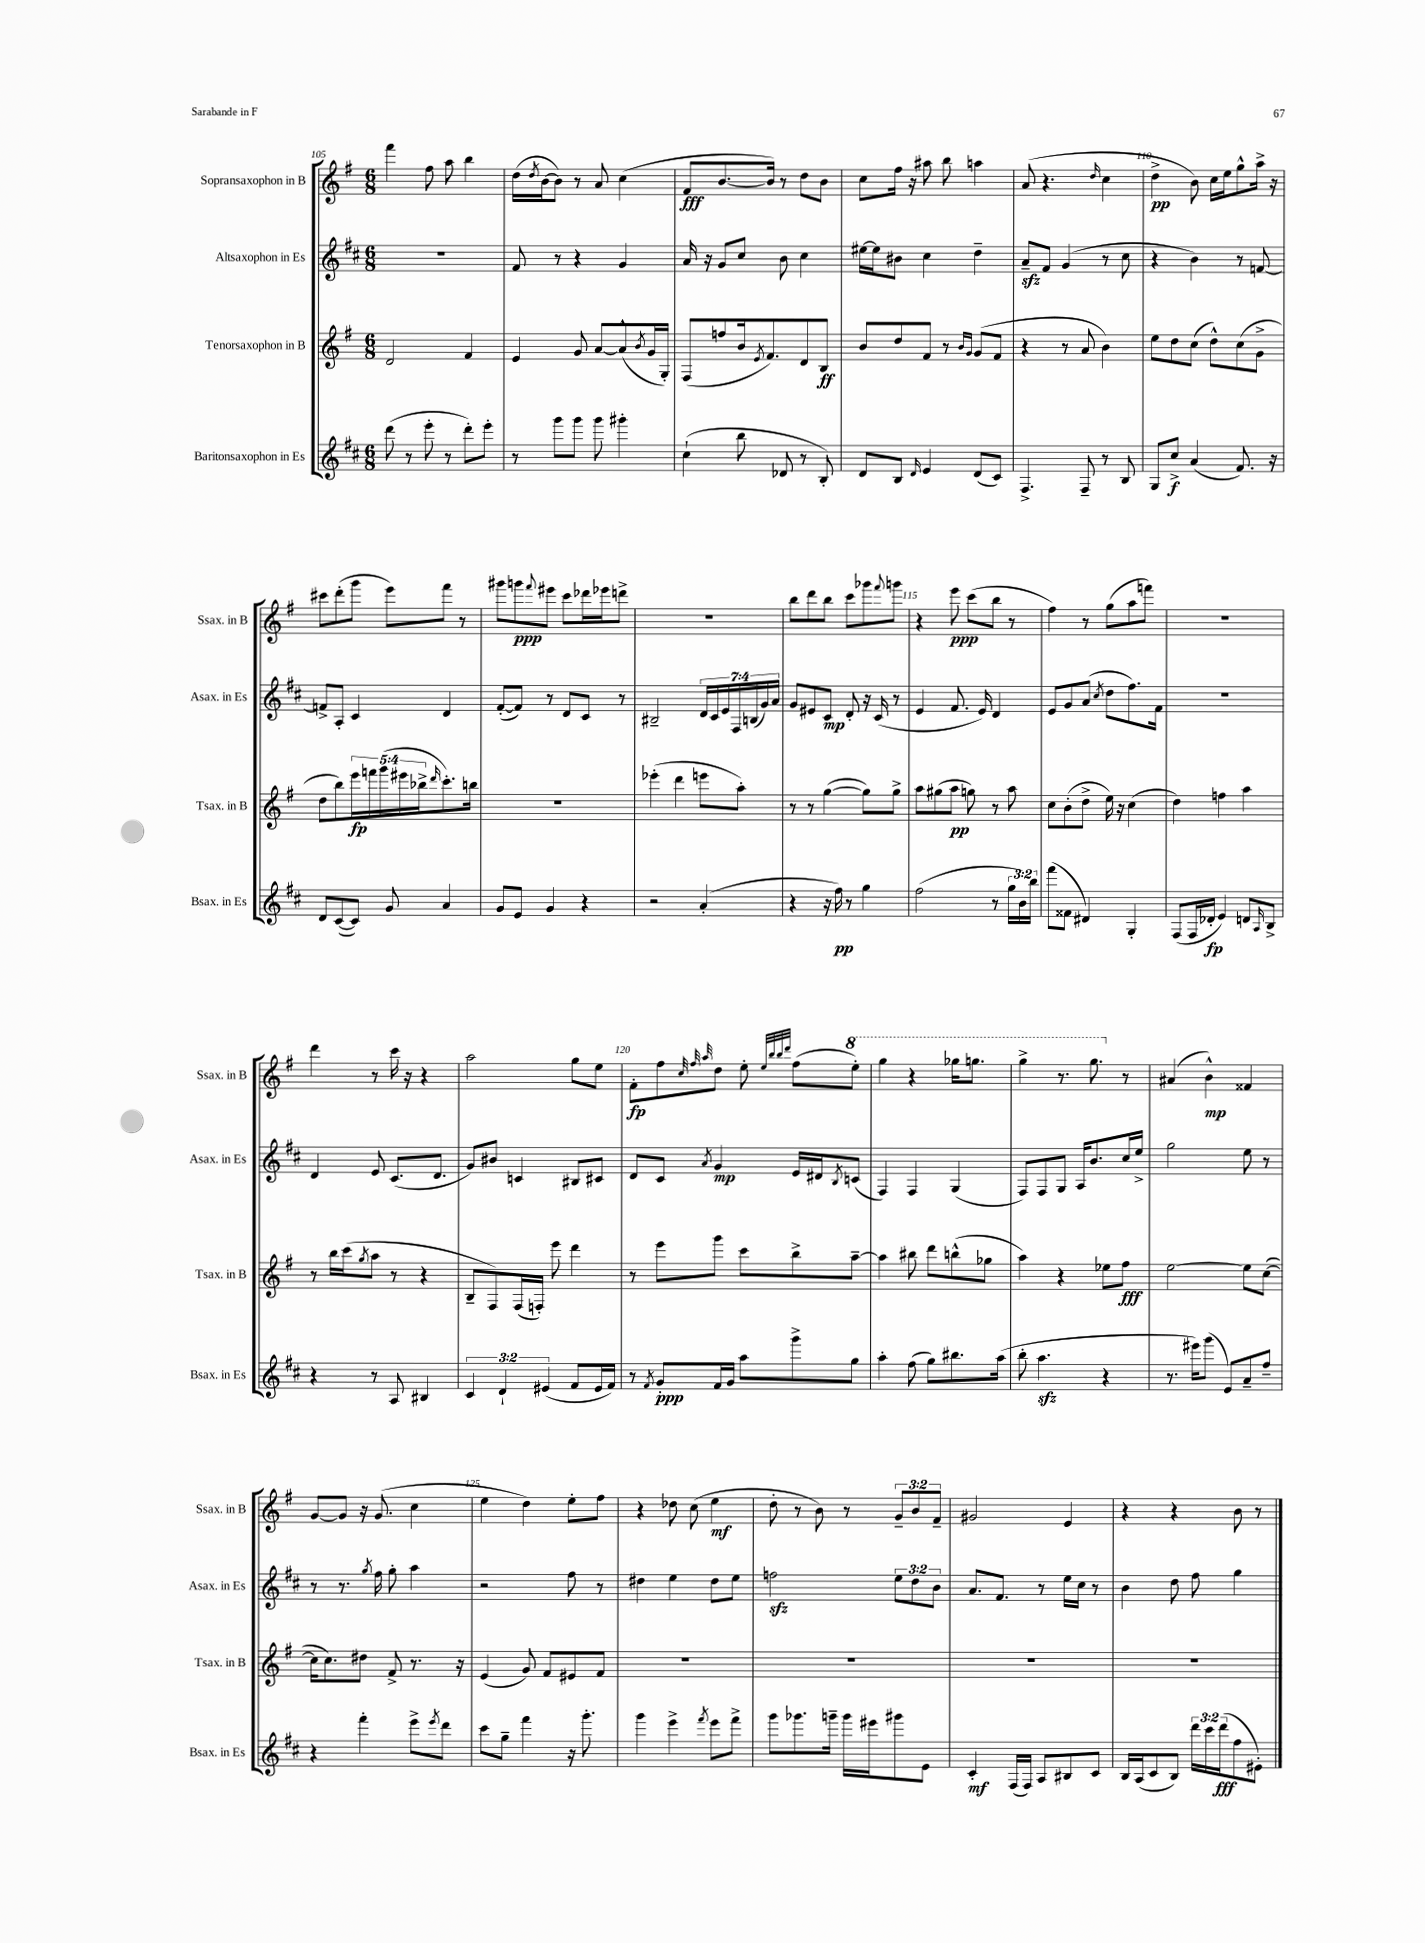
<<
\new StaffGroup <<
\new Staff = "s0" \with { instrumentName = "Sopransaxophon in B" shortInstrumentName = "Ssax. in B" } {
    \clef treble \key g \major \numericTimeSignature \time 6/8 \override Staff.TupletNumber.text = #tuplet-number::calc-fraction-text
    fis'''4 fis''8 a''8 b''4 |
    d''16( \acciaccatura { d''8 } b'16~ b'8) r8 a'8 c''4( |
    fis'8\fff b'8.~ b'16) r8 d''8 b'8 |
    c''8 fis''16 r16 ais''8 b''8 a''4 |
    a'8( r4. \grace { d''16 } c''4 |
    d''4->\pp b'8) c''16 e''16 g''8-^ a''16-> r16 |
    cis'''8 d'''8-.( g'''8 e'''8) fis'''8 r8 |
    gis'''8 g'''8\ppp \appoggiatura { fis'''8 } eis'''8 c'''8 des'''16 ees'''16 d'''8-> |
    r2. |
    b''8 d'''8 b''8 c'''8 ges'''8 \appoggiatura { fis'''8 } g'''8 |
    r4 e'''8\ppp c'''8( b''8 r8 |
    fis''4) r8 g''8( a''8 f'''8) |
    R2. |
    d'''4 r8 c'''16 r16 r4 |
    a''2 g''8 e''8 |
    fis'8-.\fp fis''8 \grace { c''32 fis''32 a''32 } d''8 e''8-. \grace { e''32 b''32 b''32 d'''32 } fis''8( \ottava #1 e'''8-.) |
    g'''4 r4 ges'''16 g'''8. |
    g'''4-> r8. g'''8. \ottava #0 r8 |
    ais'4( b'4-^\mp) fisis'4 |
    g'8~ g'8 r16 g'8.( c''4 |
    e''4 d''4) e''8-. fis''8 |
    r4 des''8 c''8( e''4\mf |
    d''8-. r8 b'8) r8 \tuplet 3/2 { g'8-- b'8 fis'8-- } |
    gis'2 e'4 |
    r4 r4 b'8 r8 \bar "|." |
}
\new Staff = "s1" \with { instrumentName = "Altsaxophon in Es" shortInstrumentName = "Asax. in Es" } {
    \clef treble \key d \major \numericTimeSignature \time 6/8 \override Staff.TupletNumber.text = #tuplet-number::calc-fraction-text
    R2. |
    fis'8 r8 r4 g'4 |
    a'16 r16 g'8 cis''8 b'8 cis''4 |
    eis''16~ eis''16 bis'8 cis''4 d''4-- |
    a'8--\sfz fis'8 g'4( r8 cis''8 |
    r4 b'4) r8 f'8~ |
    f'8-> a8-. cis'4 d'4 |
    fis'8~-.( fis'8) r8 d'8 cis'8 r8 |
    bis2-- \tuplet 7/4 { d'16 cis'16 e'16 fis16 b16( g'16) a'16 } |
    g'8 eis'8 cis'8\mp d'8-. r16 cis'16( r8 |
    e'4 fis'8. e'16) d'4 |
    e'8 g'8 a'8( \acciaccatura { cis''8 } d''8 fis''8.) fis'16 |
    R2. |
    d'4 e'8 cis'8.( d'8. |
    g'8) bis'8 c'4 bis8 cis'8 |
    d'8 cis'8 \acciaccatura { a'8 } g'4\mp e'16 dis'16 \acciaccatura { b8 } c'8( |
    fis4) fis4 g4( |
    fis8) fis8 g8 a16 b'8. cis''16 e''16-> |
    g''2 e''8 r8 |
    r8 r8. \acciaccatura { g''8 } fis''16 g''8-. a''4 |
    r2 fis''8 r8 |
    dis''4 e''4 dis''8 e''8 |
    f''2\sfz \tuplet 3/2 { e''8 d''8 b'8 } |
    a'8. fis'8. r8 e''16 cis''16 r8 |
    b'4 d''8 fis''8 g''4 \bar "|." |
}
\new Staff = "s2" \with { instrumentName = "Tenorsaxophon in B" shortInstrumentName = "Tsax. in B" } {
    \clef treble \key g \major \numericTimeSignature \time 6/8 \override Staff.TupletNumber.text = #tuplet-number::calc-fraction-text
    d'2 fis'4 |
    e'4 g'8 a'8~ a'8-^( \acciaccatura { b'8 } g'16 g16-.) |
    fis8( f''8 b'16 \acciaccatura { e'8 } fis'8.) d'8 b8\ff |
    b'8 d''8 fis'8 r8 \grace { b'16 g'16 } g'8( fis'8 |
    r4 r8 a'8 b'4) |
    e''8 d''8 c''8( d''8-^) c''8( g'8-> |
    d''8 b''8) \tuplet 5/4 { e'''16\fp f'''16 g'''16( eis'''16 bes''16-> } \grace { d'''16 } c'''8.-.) b''16 |
    R2. |
    ees'''4-.( d'''4 e'''8 a''8-.) |
    r8 r8 g''4~( g''8) g''8-> |
    a''8 gis''8( a''8\pp g''8) r8 a''8 |
    c''8 b'8-.( d''8-> e''16) r16 c''4( |
    d''4) f''4 a''4 |
    r8 b''16 c'''16( \acciaccatura { g''8 } a''8 r8 r4 |
    b8-- fis8) fis16( f16-.) e'''8 d'''4 |
    r8 e'''8 g'''8 c'''8 b''8-> a''8~-- |
    a''4 bis''8 d'''8 b''8-^( ges''8 |
    a''4) r4 ees''8 fis''8\fff |
    e''2~ e''8 c''8~( |
    c''16 c''8.) dis''8 fis'8-> r8. r16 |
    e'4( g'8) fis'8 eis'8 fis'8 |
    R2. |
    R2. |
    R2. |
    R2. \bar "|." |
}
\new Staff = "s3" \with { instrumentName = "Baritonsaxophon in Es" shortInstrumentName = "Bsax. in Es" } {
    \clef treble \key d \major \numericTimeSignature \time 6/8 \override Staff.TupletNumber.text = #tuplet-number::calc-fraction-text
    d'''8( r8 e'''8-. r8 d'''8-.) e'''8-. |
    r8 g'''8 g'''8 g'''8 gis'''4-. |
    cis''4-!( b''8 des'8 r8 b8-.) |
    d'8 b8 \grace { d'16 } e'4 d'8( cis'8) |
    fis4.-> fis8-- r8 b8 |
    g8 cis''8->\f a'4( fis'8.) r16 |
    d'8 cis'8~( cis'8) g'8 a'4 |
    g'8 e'8 g'4 r4 |
    r2 a'4-.( |
    r4 r16 fis''16\pp) r8 g''4 |
    fis''2( r8 \tuplet 3/2 { g''16 b'16) b''16 } |
    fis'''8( fisis'8 dis'4) g4-. |
    fis8( fis16 des'16-.\fp e'4) d'8 \grace { a16 } b8-> |
    r4 r8 a8 bis4 |
    \tuplet 3/2 { cis'4 d'4-! eis'4( } fis'8 eis'16 fis'16) |
    r8 \acciaccatura { fis'8 } g'8-.\ppp fis'16 g'16 a''8 g'''8-> g''8 |
    a''4-. fis''8( g''8) bis''8. a''16( |
    b''8-. a''4.\sfz r4 |
    r8. eis'''16) g'''8( e'8) a'8-- fis''8-- |
    r4 fis'''4-. e'''8-> \acciaccatura { e'''8 } d'''8 |
    cis'''8 g''8-- fis'''4 r16 g'''8.-. |
    g'''4 e'''4-> \acciaccatura { fis'''8 } e'''8 fis'''8-> |
    g'''8 ges'''8. g'''16-- g'''16 eis'''16 gis'''8 e'8 |
    cis'4-.\mf fis16( fis16) a8 bis8 cis'8 |
    b16 a16( cis'8 b8) \tuplet 3/2 { d'''16 cis'''16 d'''16\fff( } fis''8 eis'8-.) \bar "|." |
}
>>
>>
\layout { \context { \Score currentBarNumber = #105 \override BarNumber.break-visibility = ##(#f #t #t) barNumberVisibility = #(every-nth-bar-number-visible 5) } }
